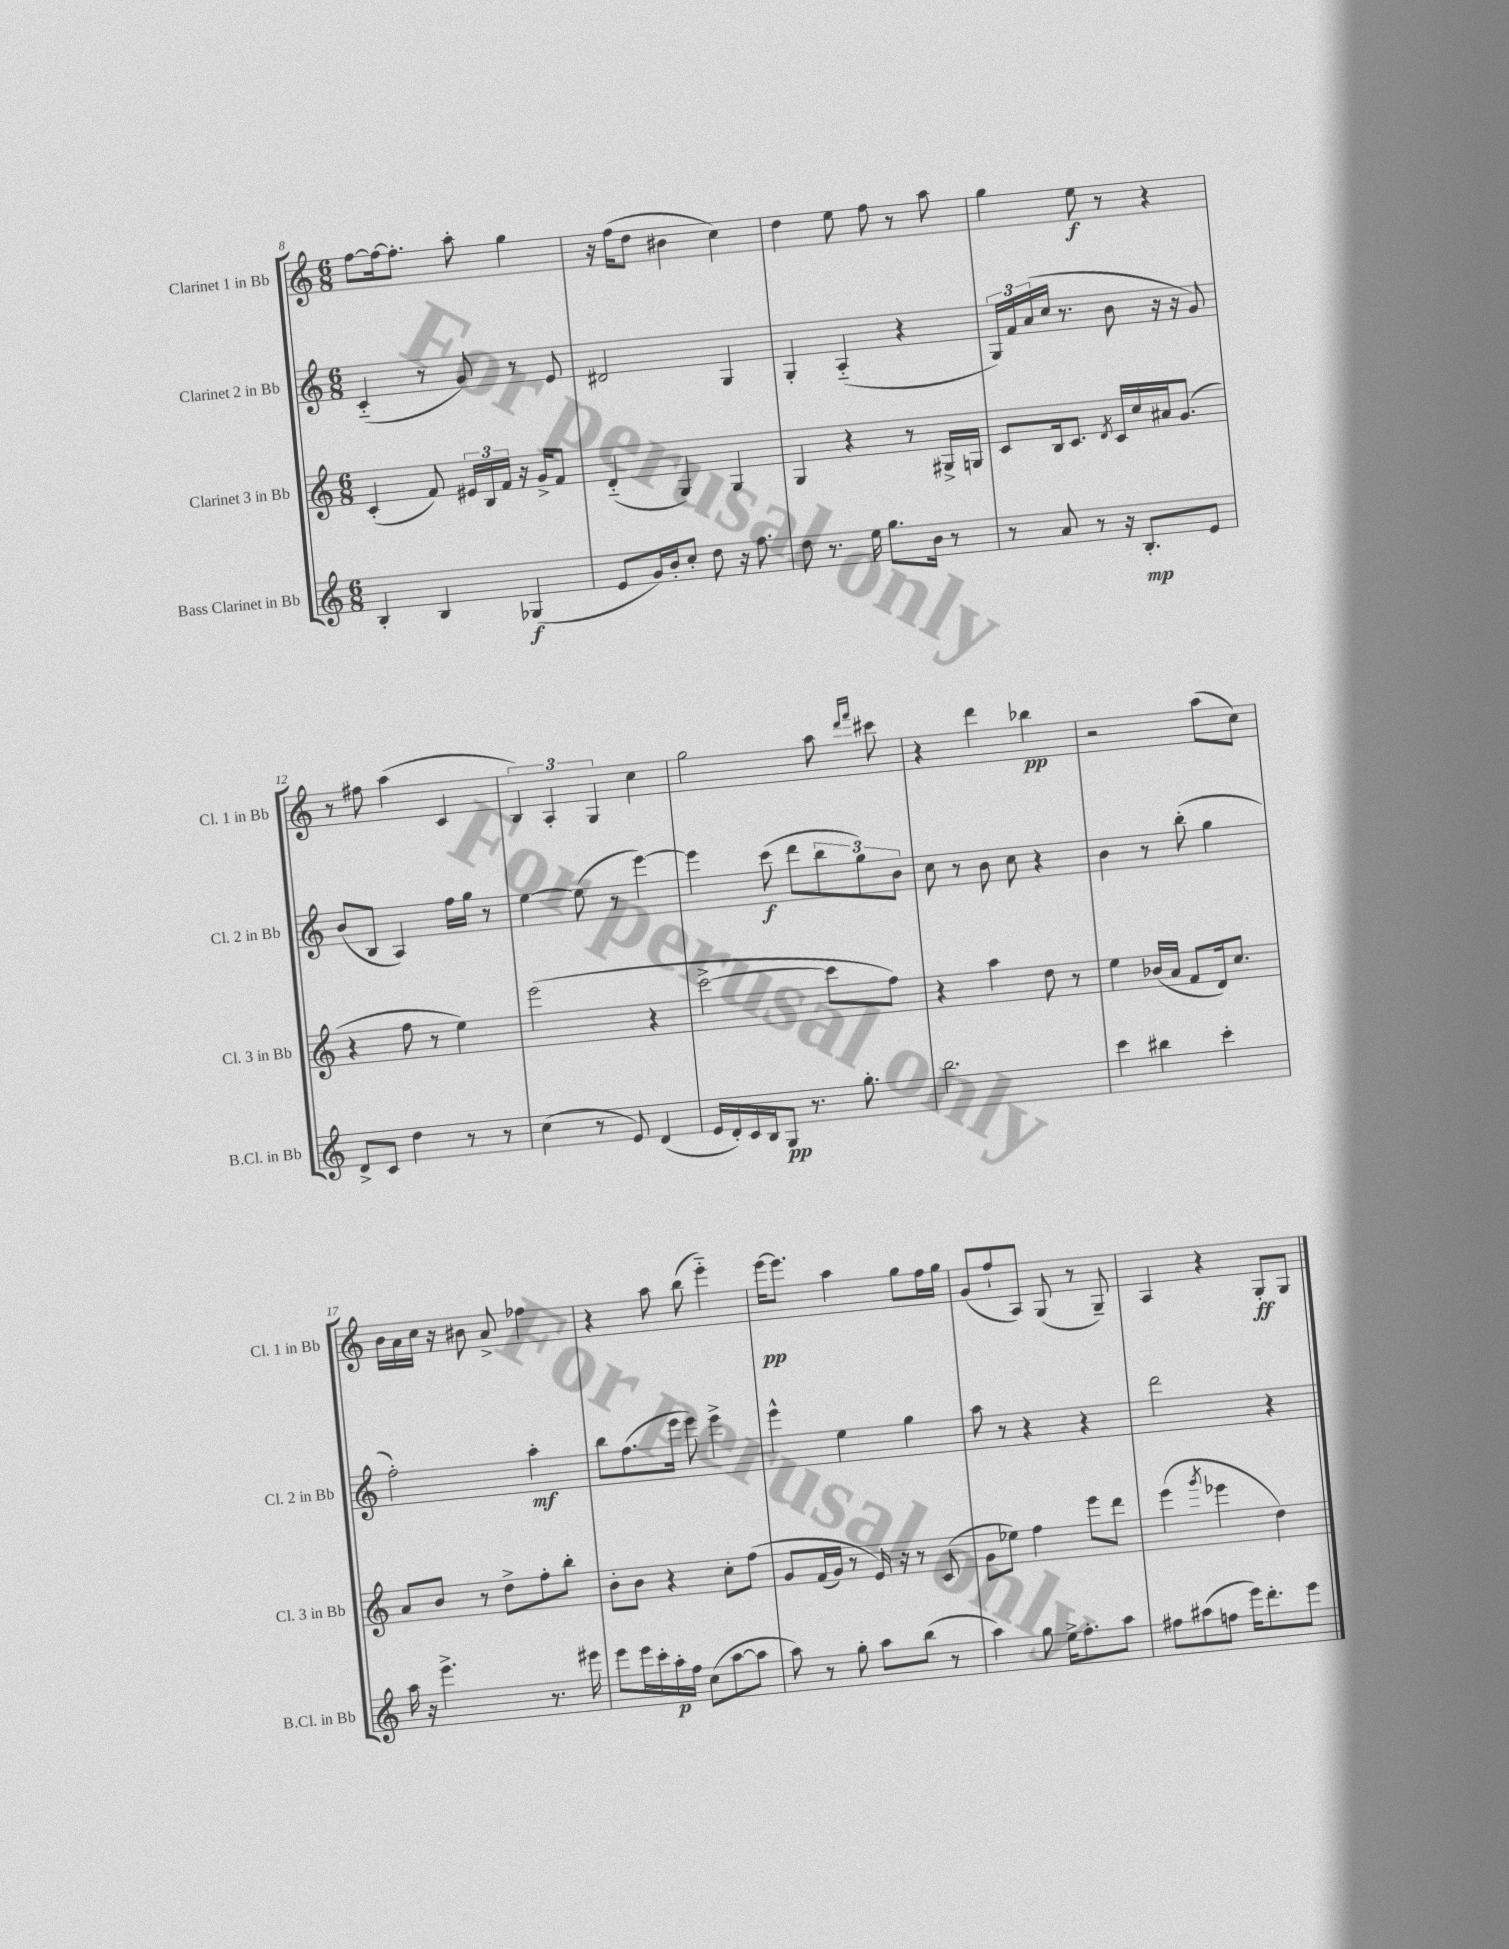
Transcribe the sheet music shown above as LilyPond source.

<<
\new StaffGroup <<
\new Staff = "s0" \with { instrumentName = "Clarinet 1 in Bb" shortInstrumentName = "Cl. 1 in Bb" } {
    \clef treble \key c \major \numericTimeSignature \time 6/8
    f''8~ f''16~ f''8.-. a''8-. g''4 |
    r16 f''16( d''8 bis'4 c''4) |
    d''4 e''8 f''8 r8 a''8 |
    g''4 e''8\f r8 r4 |
    r8 fis''8 a''4( c'4 |
    \tuplet 3/2 { b4) a4-. g4 } c''4 |
    g''2 a''8 \grace { d'''16 f'''16 } cis'''8 |
    r4 d'''4 bes''4\pp |
    r2 a''8( c''8) |
    b'16 a'16 c''16 r16 bis'8 a'8-> fes''4 |
    r4 a''8 b''8( e'''4-_) |
    e'''16~\pp e'''8. a''4 g''8 f''16 g''16 |
    g'8( f''8-! a8) g8( r8 g8--) |
    a4 r4 g8-.\ff g8 \bar "|." |
}
\new Staff = "s1" \with { instrumentName = "Clarinet 2 in Bb" shortInstrumentName = "Cl. 2 in Bb" } {
    \clef treble \key c \major \numericTimeSignature \time 6/8
    c'4-_( r8 g'8) r8 e'8 |
    dis'2 g4 |
    g4-. a4-_( r4 |
    \tuplet 3/2 { g16) f'16 a'16( } c''16 r8. b'8 r16 r16 g'8) |
    b'8( b8 a4) f''16 g''16 r8 |
    e''4~ e''8( r8 e'''4~) |
    e'''4 c'''8\f( d'''8 \tuplet 3/2 { b''8 g''8) b'8 } |
    c''8 r8 b'8 c''8 r4 |
    b'4 r8 b''8-.( g''4 |
    f''2-.) a''4-.\mf |
    b''8 f''8.( e'''16 e'''8) e'''4-> |
    e'''4-^ e''4 g''4 |
    a''8 r8 r4 r4 |
    d'''2 r4 \bar "|." |
}
\new Staff = "s2" \with { instrumentName = "Clarinet 3 in Bb" shortInstrumentName = "Cl. 3 in Bb" } {
    \clef treble \key c \major \numericTimeSignature \time 6/8
    c'4-.( f'8) \tuplet 3/2 { eis'16 b16 f'16 } r16 g'16-> f'8 |
    d'4-_( g4) g4 |
    g4 r4 r8 gis16-> g16 |
    c'8 b16 c'8. \acciaccatura { d'8 } c'16 c''16 ais'16 g'8.( |
    r4 f''8 r8 e''4) |
    e'''2( r4 |
    c'''2~-> c'''8 f''8) |
    r4 a''4 d''8 r8 |
    e''4 bes'16( a'16 f'8 d'16) c''8. |
    a'8 b'8 r8 d''8-> f''8-. b''8-. |
    b'8-. b'8 r4 c''8-. f''8\( |
    g'8 f'16( g'16) r8 e'16\) r16 r8 c'8( |
    g'8 ees''8) f''4 e'''8 d'''8 |
    e'''4( \acciaccatura { g'''8 } ees'''4 d''4) \bar "|." |
}
\new Staff = "s3" \with { instrumentName = "Bass Clarinet in Bb" shortInstrumentName = "B.Cl. in Bb" } {
    \clef treble \key c \major \numericTimeSignature \time 6/8
    b4-. b4 ges4\f( |
    e'8 g'16) b'16-. c''8-. d''8 r16 f''8. |
    d''8 r8. e''16 g''8. b'16 r8 |
    r8 a'8 r8 r16 b8.-.\mp e'8 |
    d'8-> c'8 d''4 r8 r8 |
    c''4( r8 e'8) d'4( |
    e'16 d'16-.) c'16 b16 g8\pp r8. g''8.-. |
    b''2. |
    c'''4 bis''4 c'''4-. |
    a''16 r16 e'''4.-> r8. eis'''16 |
    e'''8 e'''16 c'''16-. a''16-.\p f''16 c''8( a''8~ a''8 |
    a''8) r8 g''8-. a''8 b''8( r8 |
    a''4) g''8 e''16-> f''8.-. a''8 |
    fis''8 ais''8( f''8 e'''16) d'''8.-. e'''8 \bar "|." |
}
>>
>>
\layout { \context { \Score currentBarNumber = #8 } }
